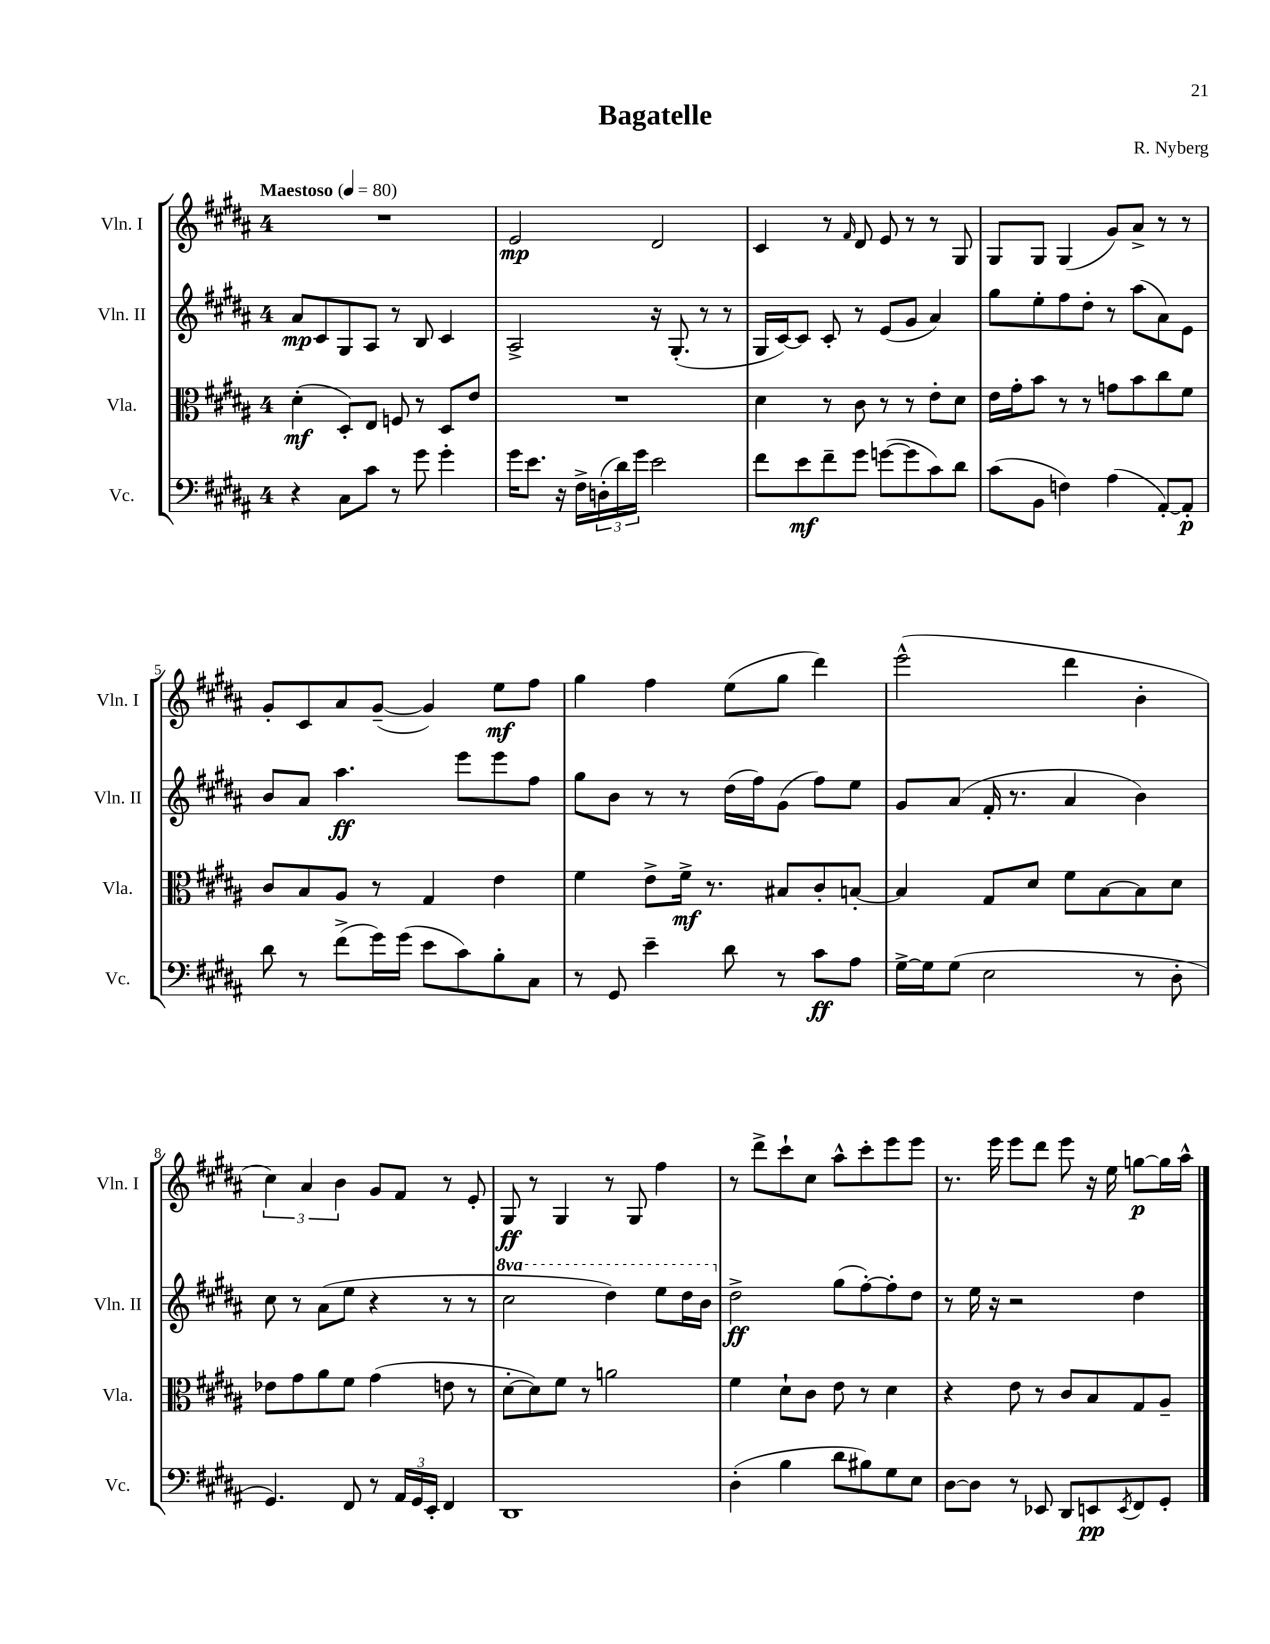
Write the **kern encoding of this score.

**kern	**kern	**kern	**kern
*staff4	*staff3	*staff2	*staff1
*clefF4	*clefC3	*clefG2	*clefG2
*k[f#c#g#d#a#]	*k[f#c#g#d#a#]	*k[f#c#g#d#a#]	*k[f#c#g#d#a#]
*M4/4	*M4/4	*M4/4	*M4/4
*MM80	*MM80	*MM80	*MM80
4r	(4d#'\	8a#/L	1r
.	.	8c#/	.
8C#\L	8D#'/L)	8G#/	.
8c#\J	8E/J	8A#/J	.
8r	8F/	8r	.
8g#\	8r	8B/	.
4g#'\	8D#/L	4c#/	.
.	8e/J	.	.
=	=	=	=
16g#\LK	1r	2A#^/	2e/
8.e\J	.	.	.
16r	.	.	.
16F#^\LL	.	.	.
(24D'\	.	.	.
24d#\)	.	.	.
24g#\JJ	.	.	.
2e\	.	16r	2d#/
.	.	(8.G#'/	.
.	.	8r	.
.	.	8r	.
=	=	=	=
8f#\L	4d#\	16G#/LL	4c#/
.	.	[16c#/J)	.
8e\	.	8c#/]J	.
8f#~\	8r	8c#'/	8r
.	.	.	16qqf#/
8g#\J	8c#\	8r	8d#/
([8g\L	8r	(8e/L	8e/
8g\]	8r	8g#/J	8r
8c#\)	8e'\L	4a#/)	8r
8d#\J	8d#\J	.	8G#/
=	=	=	=
(8c#\L	16e\LL	8gg#\L	8G#/L
.	16g#'\J	.	.
8BB\J	8b\J	8ee'\	8G#/J
4F\)	8r	8ff#\	(4G#/
.	8r	8dd#'\J	.
(4A#\	8g\L	8r	8g#/L)
.	8b\	(8aa#\L	8a#^/J
[8AA#'/L)	8cc#\	8a#\)	8r
8AA#'/]J	8f#\J	8e\J	8r
=	=	=	=
8d#\	8c#/L	8b/L	8g#'/L
8r	8B/	8a#/J	8c#/
(8f#^\L	8A#/J	4.aa#\	8a#/
16g#\L)	8r	.	([8g#~/J
(16g#\JJ	.	.	.
8e\L	4G#/	.	4g#/])
8c#\)	.	8eee\L	.
8B'\	4e\	8eee\	8ee\L
8C#\J	.	8ff#\J	8ff#\J
=	=	=	=
8r	4f#\	8gg#\L	4gg#\
8GG#/	.	8b\J	.
4e~\	8e^\L	8r	4ff#\
.	16f#^\Jk	8r	.
.	8.r	.	.
8d#\	.	(16dd#\LL	(8ee\L
.	.	16ff#\J)	.
8r	8B#/L	(8g#\J	8gg#\J
8c#\L	8c#'/	8ff#\L)	4ddd#\)
8A#\J	[8B'/J	8ee\J	.
=	=	=	=
[16G#^\LL	4B/]	8g#/L	(2eee^^\
16G#\]J	.	.	.
(8G#\J	.	(8a#/J	.
2E\	8G#/L	16f#'/	.
.	.	8.r	.
.	8d#/J	.	.
.	8f#\L	4a#/	4ddd#\
.	[8B\	.	.
8r	8B\]	4b\)	4b'\
8D#'\	8d#\J	.	.
=	=	=	=
4.GG#/)	8e-\L	8cc#\	6cc#\)
.	8g#\	8r	.
.	.	.	6a#/
.	8a#\	(8a#\L	.
.	.	.	6b\
8FF#/	8f#\J	8ee\J	.
8r	(4g#\	4r	8g#/L
24AA#/LL	.	.	8f#/J
24GG#/	.	.	.
24EE'/JJ	.	.	.
4FF#/	8e\	8r	8r
.	8r	8r	8e'/
=	=	=	=
1DD#	[8d#'\L	2ccc#\	8G#/
.	8d#\])	.	8r
.	8f#\J	.	4G#/
.	8r	.	.
.	2a\	4ddd#\)	8r
.	.	.	8G#/
.	.	8eee\L	4ff#\
.	.	16ddd#\L	.
.	.	16bb\JJ	.
=	=	=	=
(4D#'\	4f#\	2dd#^\	8r
.	.	.	8ddd#^\L
4B\	8d#`\L	.	8ccc#`\
.	8c#\J	.	8cc#\J
8d#\L	8e\	(8gg#\L	8aa#^^\L
8B#\)	8r	[8ff#'\)	8ccc#'\
8G#\	4d#\	8ff#'\]	8eee\
8E\J	.	8dd#\J	8eee\J
=	=	=	=
[8D#\L	4r	8r	8.r
8D#\]J	.	16ee\	.
.	.	16r	16eee\
8r	8e\	2r	8eee\L
8EE-/	8r	.	8ddd#\J
8DD#/L	8c#/L	.	8eee\
8EE/	8B/	.	16r
.	.	.	16ee\
8qEE/	.	.	.
8FF#/	8G#/	4dd#\	[8gg\L
8GG#'/J	8A#~/J	.	16gg\]L
.	.	.	16aa#^^\JJ
==	==	==	==
*-	*-	*-	*-
